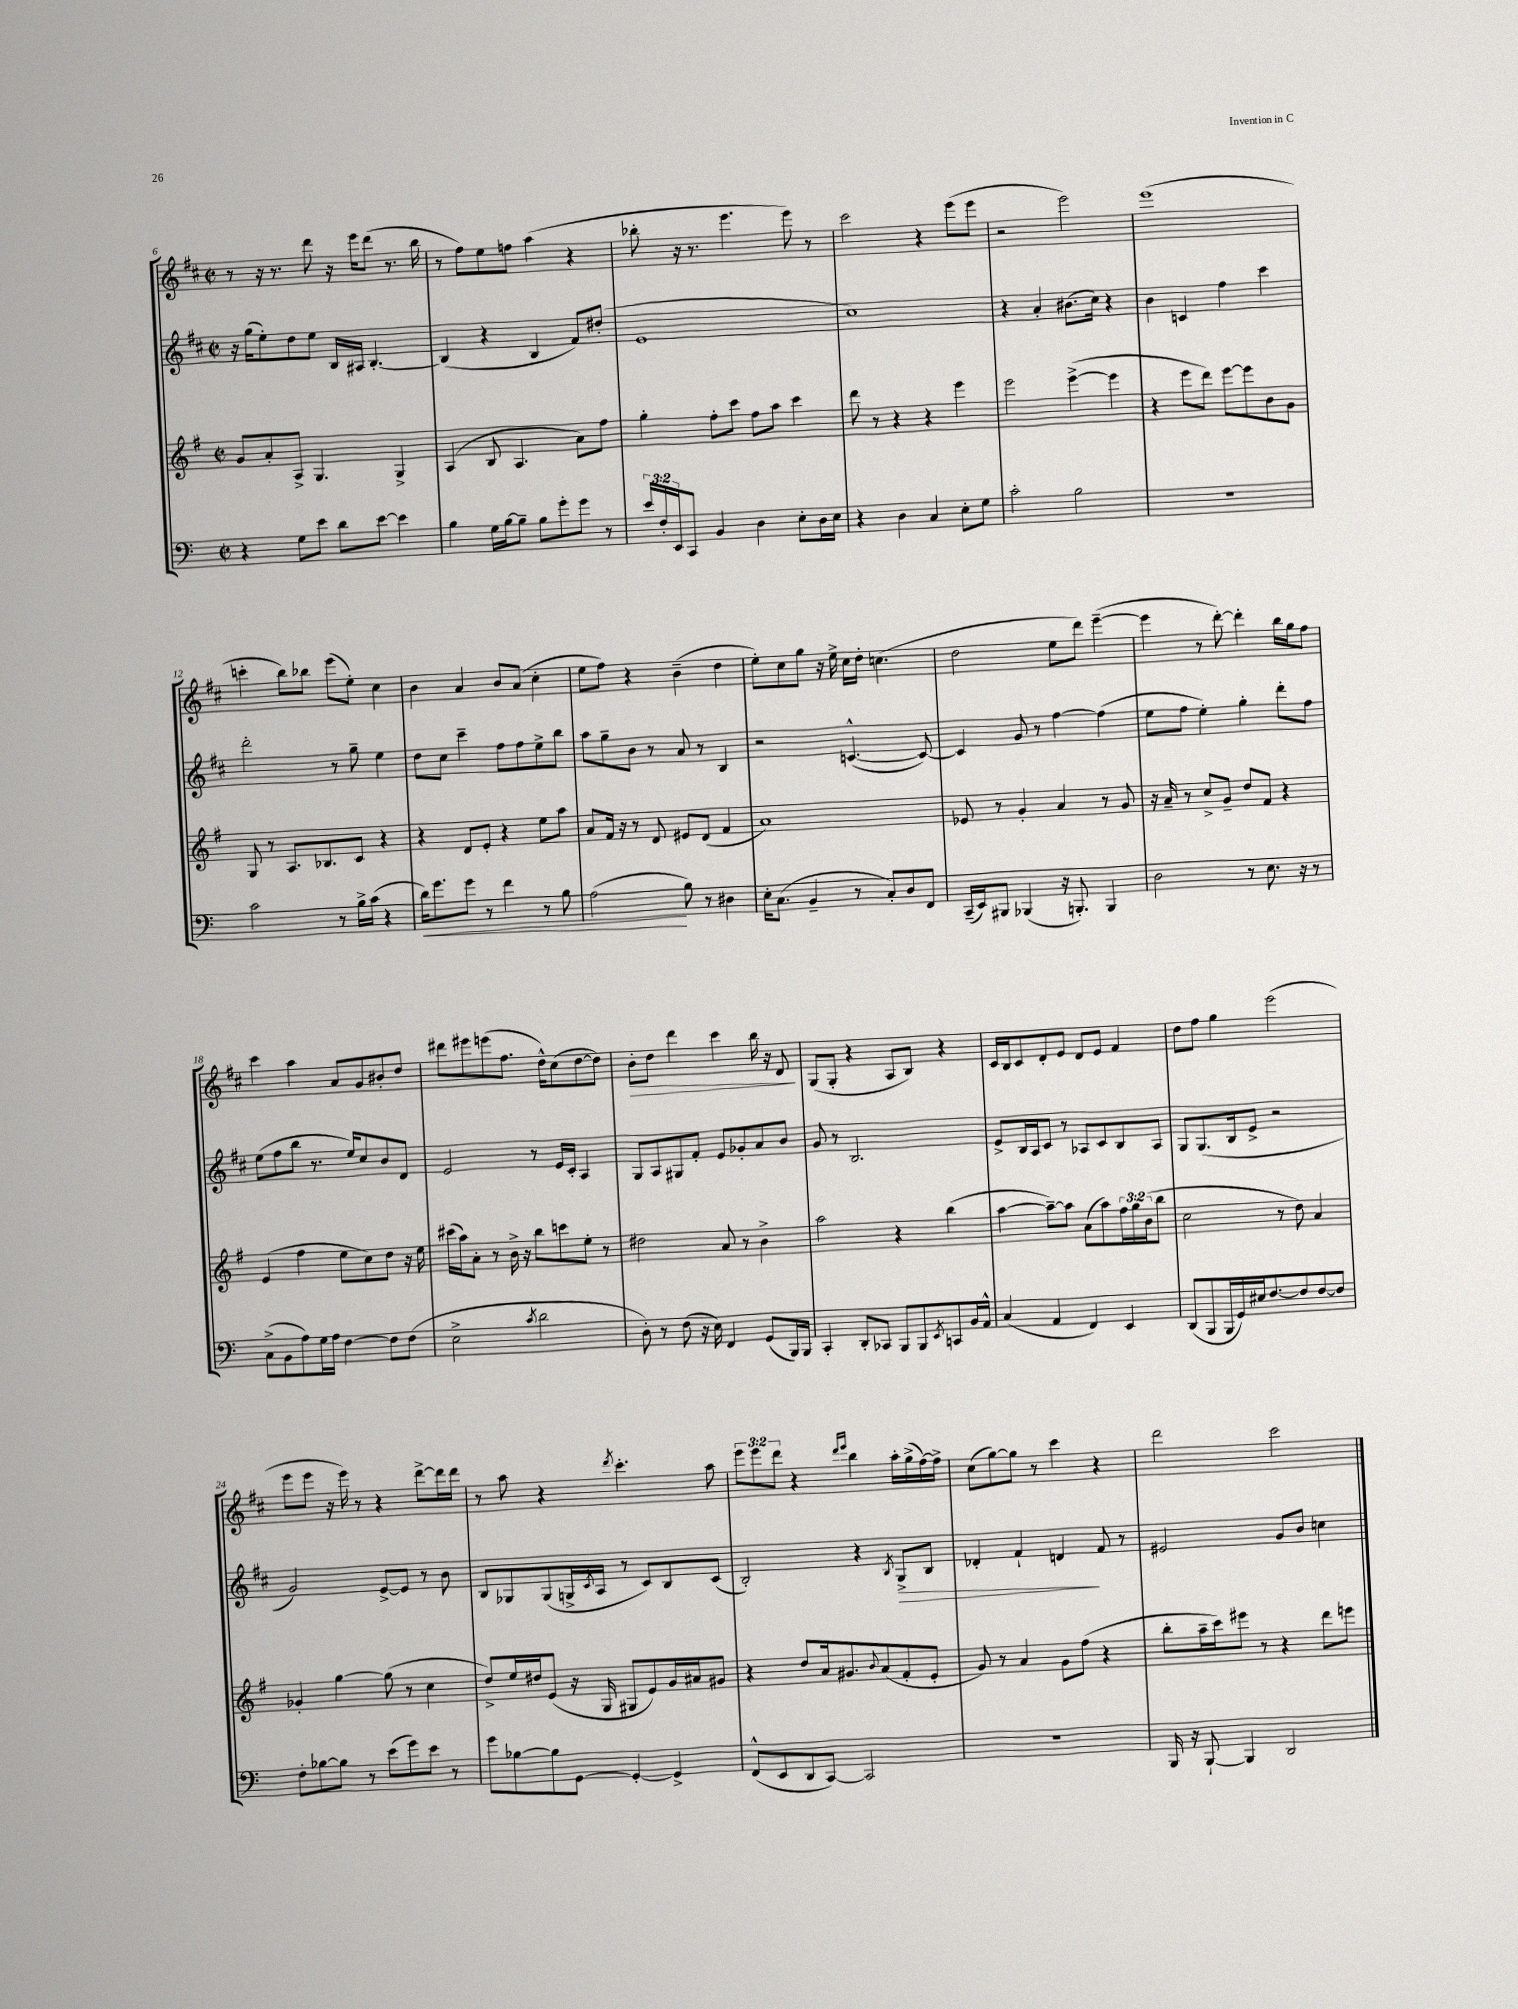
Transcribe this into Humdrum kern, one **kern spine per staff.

**kern	**dynam	**kern	**kern	**dynam	**kern	**dynam
*part4	*part4	*part3	*part2	*part2	*part1	*part1
*staff4	*staff4	*staff3	*staff2	*staff2	*staff1	*staff1
*clefF4	*	*clefG2	*clefG2	*	*clefG2	*
*k[]	*	*k[f#]	*k[f#c#]	*	*k[f#c#]	*
*M2/2	*	*M2/2	*M2/2	*	*M2/2	*
*met(c|)	*	*met(c|)	*met(c|)	*	*met(c|)	*
=6	=6	=6	=6	=6	=6	=6
4r	.	8g/L	16r	.	8r	.
.	.	.	(16gg\KL	.	.	.
.	.	8a'/	8ee'\)	.	16r	.
.	.	.	.	.	8.r	.
8G\L	.	8A^/J	8dd\	.	.	.
8e\J	.	4.G/	8ee\J	.	8ddd\	.
8d\L	.	.	16B/LL	.	16r	.
.	.	.	16A#X/JJ	.	16eee\KL	.
[8e\J	.	.	[4.B'/	.	(8ddd\J	.
4e\]	.	4G^/	.	.	8.r	.
.	.	.	.	.	16bb\	.
=7	=7	=7	=7	=7	=7	=7
4B\	.	(4A/	(4B/]	.	8r	.
.	.	.	.	.	8ff#\L)	.
16G\LL	.	8B/	4r	.	8ee\	.
[16B\J	.	.	.	.	.	.
8B~\J]	.	4.A/	.	.	8ffn\J	.
8B\L	.	.	4B/	.	(4aa\	.
8g'\	.	.	.	.	.	.
8g\J	.	8a\L)	8f#/L)	.	4r	.
8r	.	8ff#\J	(8dd#X'/J	.	.	.
=8	=8	=8	=8	=8	=8	=8
24e/LL	.	4gg'\	1e	.	8bb-X'\	.
24F'/	.	.	.	.	.	.
24EE/J	.	.	.	.	.	.
8CC/J	.	.	.	.	16r	.
.	.	.	.	.	8.r	.
4BB/	.	8ff#'\L	.	.	.	.
.	.	8ccc\J	.	.	4.eee\	.
4D\	.	8ff#\L	.	.	.	.
.	.	8aa\J	.	.	.	.
8E'\L	.	4ccc\	.	.	8eee\)	.
16D\L	.	.	.	.	8r	.
16E\JJ	.	.	.	.	.	.
=9	=9	=9	=9	=9	=9	=9
4r	.	8ddd\	1cc#)	.	2ccc#\	.
.	.	8r	.	.	.	.
4D\	.	4r	.	.	.	.
4C/	.	4r	.	.	4r	.
8E'\L	.	4eee\	.	.	(8eee\L	.
8G\J	.	.	.	.	8eee\J	.
=10	=10	=10	=10	=10	=10	=10
2c'\	.	2eee\	4r	.	2r	.
.	.	.	4a'/	.	.	.
2B\	.	([4eee^\	(8.b#X\L	.	2eee\)	.
.	.	.	16cc#\Jk)	.	.	.
.	.	4eee\]	4r	.	.	.
=11	=11	=11	=11	=11	=11	=11
1r	.	4r	4b\	.	(1eee	.
.	.	8eee\L	4cn/	.	.	.
.	.	8ddd\J)	.	.	.	.
.	.	[8eee\L	4ff#\	.	.	.
.	.	8eee\]	.	.	.	.
.	.	8b\	4ccc#\	.	.	.
.	.	8g\J	.	.	.	.
!!LO:LB:g=z
=12	=12	=12	=12	=12	=12	=12
2c\	.	8G/	2ddd'\	.	4cccn'\	.
.	.	8r	.	.	.	.
.	.	8.A/L	.	.	8bb\L)	.
.	.	.	.	.	8bb-X\J	.
.	.	8.B-X/	.	.	.	.
8r	.	.	8r	.	(8eee\L	.
16B^\LL	.	8c/J	8gg~\	.	8ee'\J)	.
(16c\JJ	.	.	.	.	.	.
4r	.	4r	4ee\	.	4cc#\	.
=13	=13	=13	=13	=13	=13	=13
!	!LO:HP:b	!	!	!	!	!
16d\KL)	<	4r	8dd\L	.	4b\	.
8.g\	.	.	.	.	.	.
.	.	.	8cc#\J	.	.	.
8g\J	.	8d/L	4ccc#~\	.	4a/	.
8r	.	8e'/J	.	.	.	.
4f\	.	4r	8ff#\L	.	8b/L	.
.	.	.	8ff#\	.	(8a/J	.
8r	.	8ee\L	8ee^\	.	4cc#'\	.
8B\	.	8aa\J	8bb\J	.	.	.
=14	=14	=14	=14	=14	=14	=14
(2A\	.	8a/L	8aa\L	.	8ee\L	.
.	.	16f#/Jk	8gg~\	.	8ff#\J)	.
.	.	16r	.	.	.	.
.	.	8r	8b\J	.	4r	.
.	.	8d/	8r	.	.	.
8B\)	[	8e#X/L	8a/	.	(4b~\	.
8r	.	(8d/J	8r	.	.	.
4D#X\	.	4f#/	4B/	.	4dd\	.
=15	=15	=15	=15	=15	=15	=15
16E'\KL	.	1a)	2r	.	8ee'\L)	.
(8.C\J	.	.	.	.	.	.
.	.	.	.	.	8cc#\	.
4BB~/	.	.	.	.	8gg\J	.
.	.	.	.	.	16r	.
.	.	.	.	.	16ee^\	.
8r	.	.	([4.cn^^/	.	16cc#\LL	.
.	.	.	.	.	16dd'\JJ	.
8C'/L)	.	.	.	.	(4.ccn\	.
8D/	.	.	.	.	.	.
8FF/J	.	.	8c/_)	.	.	.
=16	=16	=16	=16	=16	=16	=16
(16CC~/LL	.	8e-X/	4c/]	.	2dd\	.
16EE/J)	.	.	.	.	.	.
8BBB#X/J	.	8r	.	.	.	.
(4BBB-X/	.	4g'/	8g/	.	.	.
.	.	.	8r	.	.	.
16r	.	4a/	[4ff#\	.	8ee\L	.
8.BBBn'/)	.	.	.	.	.	.
.	.	.	.	.	8ddd\J)	.
4BBB/	.	8r	(4ff#\]	.	([4eee~\	.
.	.	8g/	.	.	.	.
=17	=17	=17	=17	=17	=17	=17
2D\	.	16r	8ee\L	.	4eee\]	.
.	.	16a~/	.	.	.	.
.	.	8r	8ff#\J	.	.	.
.	.	8cc^/L	4ee'\)	.	8r	.
.	.	8g~/J	.	.	[8ddd'\)	.
8r	.	8dd/L	4gg'\	.	4ddd'\]	.
8.E\	.	8f#/J	.	.	.	.
.	.	4r	8ddd'\L	.	16bb\LL	.
16r	.	.	.	.	16gg\J	.
8r	.	.	8ff#\J	.	8ff#\J	.
!!LO:LB:g=z
=18	=18	=18	=18	=18	=18	=18
(8C^\L	.	(4e/	(8ee\L	.	4ccc#\	.
8BB\	.	.	8ff#\	.	.	.
8A\)	.	4ff#\	8bb\J	.	4aa\	.
16G\L	.	.	8.r	.	.	.
16A\JJ	.	.	.	.	.	.
[4F\	.	8ee\L	.	.	8a/L	.
.	.	.	16ee/KL)	.	.	.
.	.	8cc\)	8cc#/	.	8g/	.
8F\L]	.	8dd\J	8b/	.	8b#X'/	.
(8F\J	.	16r	8d/J	.	8dd/J	.
.	.	16ee\	.	.	.	.
=19	=19	=19	=19	=19	=19	=19
2E^\	.	(16ccc#X\LL	2e/	.	8ddd#X\L	.
.	.	16aa\J)	.	.	.	.
.	.	8a'\J	.	.	8eee#X\	.
.	.	8r	.	.	(8eeen\	.
.	.	16b^\	.	.	8.ff#\J	.
.	.	16r	.	.	.	.
8qc/	.	.	.	.	.	.
2d\	.	8bb\L	8r	.	.	.
.	.	.	.	.	16dd^^\KL)	.
.	.	8cccn\	16e/LL	.	(8cc#\	.
.	.	.	16c#'/JJ	.	.	.
.	.	8ee'\J	4A/	.	[8dd\	.
.	.	8r	.	.	8dd\J])	.
=20	=20	=20	=20	=20	=20	=20
!	!	!	!	!	!	!LO:HP:b
8D'\)	.	2dd#X\	8G/L	.	8b'\L	>
8r	.	.	8A/	.	8dd\J	.
(8F\	.	.	8G#X/	.	4ddd\	.
16r	.	.	8f#'/J	.	.	.
16E\)	.	.	.	.	.	.
4FF/	.	8a/	8e/L	.	4ccc#\	.
.	.	8r	8g-X'/	.	.	.
(8GG/L	.	4b^\	8a/	.	16bb\	.
.	.	.	.	.	16r	.
16BBB/L)	.	.	8b/J	.	8d/	.
16BBB/JJ	.	.	.	.	.	.
.	.	.	.	.	.	]
=21	=21	=21	=21	=21	=21	=21
4CC'/	.	2aa\	8g/	.	(8G/L	.
.	.	.	8r	.	8G'/J	.
8DD'/L	.	.	2.B/	.	4r	.
8CC-X/J	.	.	.	.	.	.
8BBB/L	.	4r	.	.	8A/L	.
8BBB/	.	.	.	.	8B/J)	.
8qEE/	.	.	.	.	.	.
8CCn/	.	(4bb\	.	.	4r	.
16BB/L	.	.	.	.	.	.
16AA^^/JJ	.	.	.	.	.	.
=22	=22	=22	=22	=22	=22	=22
(4C/	.	[4aa\	8e^/L	.	16c#/LL	.
.	.	.	.	.	16B/J	.
.	.	.	16B/L	.	8c#/	.
.	.	.	16A/J	.	.	.
4AA/	.	8aa~\L_)	8c#/J	.	8d'/	.
.	.	8aa\J]	8r	.	8e/J	.
4FF/)	.	(8a\L	8A-X/L	.	8d/L	.
.	.	8aa\)	8c#/	.	8e/J	.
4EE/	.	24ff#\L	8B/	.	4f#/	.
.	.	24gg\	.	.	.	.
.	.	(24b\J	.	.	.	.
.	.	8bb\J	8A-/J	.	.	.
=23	=23	=23	=23	=23	=23	=23
(8DD/L	.	2cc\	8G/L	.	8dd\L	.
8BBB/	.	.	(8.G/	.	8ff#\J	.
16BBB/L	.	.	.	.	4gg\	.
16GG/)	.	.	16B/k	.	.	.
16E#X/J	.	.	8e^/J	.	.	.
[8.F/	.	.	.	.	.	.
.	.	8r	2r	.	(2eee\	.
8F/]	.	8dd\)	.	.	.	.
[8F/	.	4a/	.	.	.	.
8F/J]	.	.	.	.	.	.
!!LO:LB:g=z
=24	=24	=24	=24	=24	=24	=24
8F'\L	.	4g-X'/	2g/)	.	8eee\L	.
[8B-X\	.	.	.	.	8eee\J	.
8B-\J]	.	[4gg\	.	.	16r	.
.	.	.	.	.	16eee\)	.
8r	.	.	.	.	8r	.
(8e\L	.	(8gg\]	[8e^/L	.	4r	.
8g\)	.	8r	8e/J]	.	.	.
8e\J	.	4cc\	8r	.	[8ddd^\L	.
8r	.	.	8b\	.	16ddd\L]	.
.	.	.	.	.	16ddd\JJ	.
=25	=25	=25	=25	=25	=25	=25
8g\L	.	8dd^/L)	8B/L	.	8r	.
[8B-X\	.	16ee/L	8G-X/	.	8aa\	.
.	.	16dd#X/J	.	.	.	.
8B-\]	.	(8e/J	(8G-/	.	4r	.
[8GG\J	.	16r	16Gn^/L	.	.	.
.	.	.	8qc#/	.	.	.
.	.	16G/	16A/JJ	.	.	.
.	.	.	.	.	8qddd/	.
4GG'/_	.	8G#X/L	8r	.	4.ccc#'\	.
.	.	8e/)	8c#/L)	.	.	.
4GG^/]	.	16g/L	8B/	.	.	.
.	.	16a#X/J	.	.	.	.
.	.	8g#X/J	(8c#/J	.	8aa\	.
=26	=26	=26	=26	=26	=26	=26
(8FF^^/L	.	4r	2B'/)	.	12eee\L	.
.	.	.	.	.	12eee\	.
8EE/	.	.	.	.	.	.
.	.	.	.	.	12ddd\J	.
8DD/	.	8dd/L	.	.	4r	.
[8CC/J)	.	16a/k	.	.	.	.
.	.	8.g#X/	.	.	.	.
.	.	.	.	.	16qqddd/LL	.
.	.	.	.	.	16qqeee/JJ	.
2CC/]	.	.	4r	.	4bb\	.
.	.	8qqb/	.	.	.	.
.	.	(8a/	.	.	.	.
.	.	.	8qB/	.	.	.
!	!	!	!	!LO:HP:b	!	!
.	.	8f#'/	8G^/L	>	16aa'\LL	.
.	.	.	.	.	(16gg^\	.
.	.	8e'/J	8B/J	.	[16ff#\)	.
.	.	.	.	.	16ff#^\JJ]	.
=27	=27	=27	=27	=27	=27	=27
1r	.	8g/)	4d-X'/	.	(8cc#\L	.
.	.	8r	.	.	[8gg\)	.
.	.	4a/	4f#`/	.	8gg\J]	.
.	.	.	.	.	8r	.
.	.	8g\L	4dn/	.	4ccc#\	.
.	.	(8ff#\J	.	.	.	.
.	.	4r	8f#/	]	4r	.
.	.	.	8r	.	.	.
=28	=28	=28	=28	=28	=28	=28
16BBB/	.	8bb'\L	2e#X/	.	2ddd\	.
16r	.	.	.	.	.	.
[8BBB`/	.	16aa~\L	.	.	.	.
.	.	16ccc\J)	.	.	.	.
4BBB/]	.	8eee#X\J	.	.	.	.
.	.	8r	.	.	.	.
2DD/	.	4r	8g/L	.	2ccc#\	.
.	.	.	8b/J	.	.	.
.	.	8ddd\L	4ccn\	.	.	.
.	.	8eeen\J	.	.	.	.
==	==	==	==	==	==	==
*-	*-	*-	*-	*-	*-	*-
